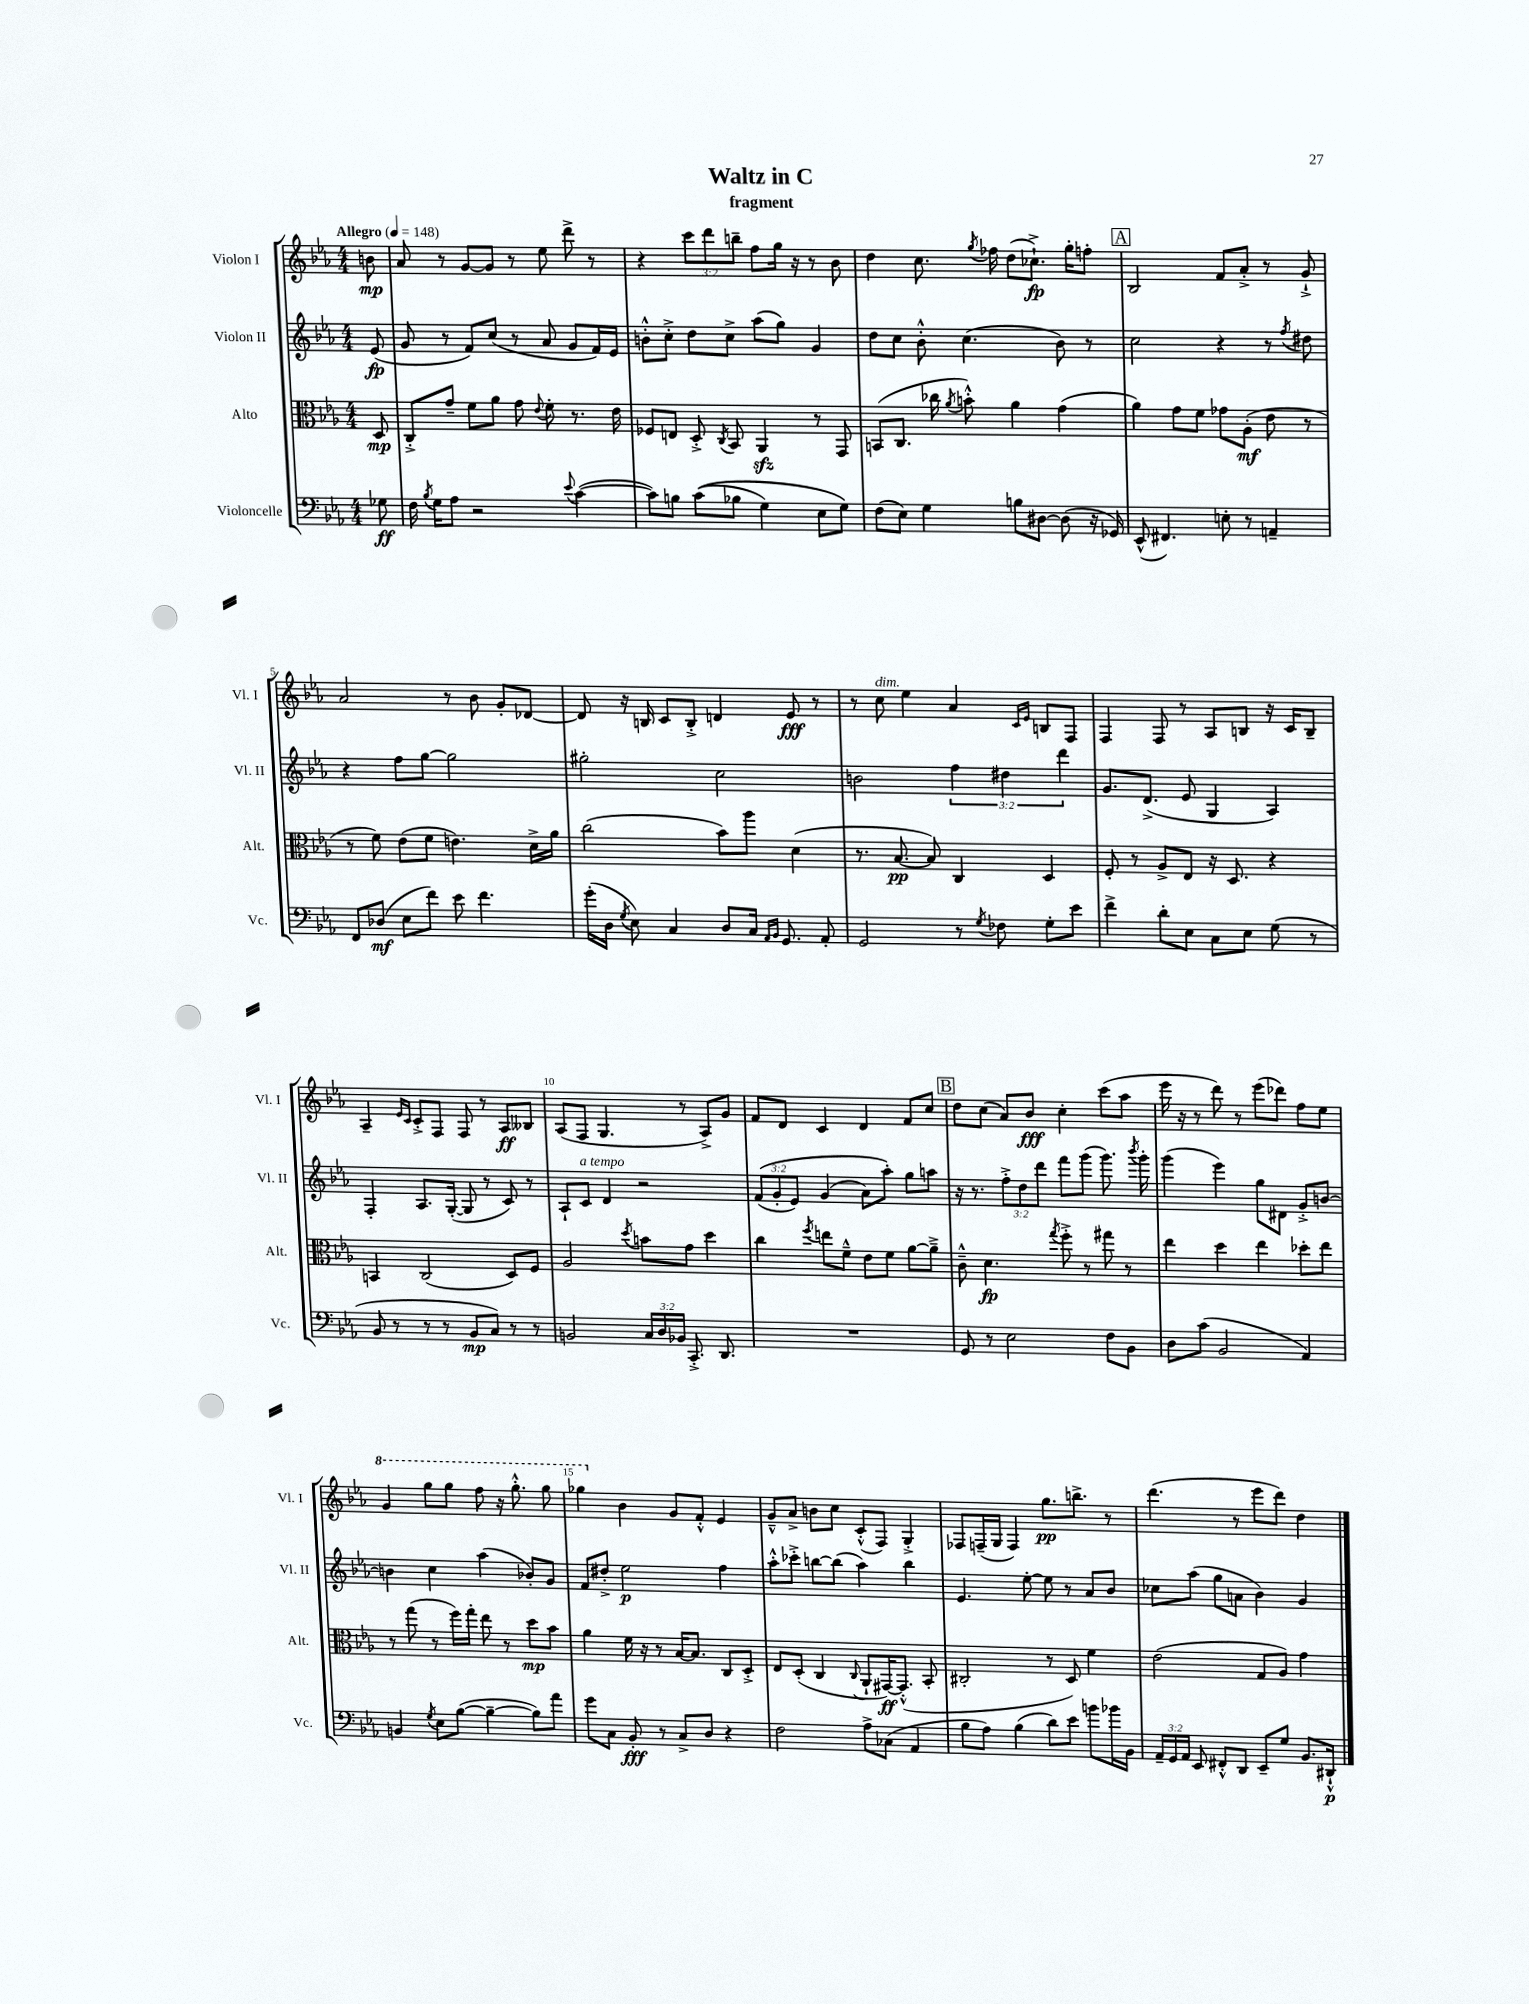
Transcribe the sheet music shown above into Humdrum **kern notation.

**kern	**kern	**kern	**kern
*staff4	*staff3	*staff2	*staff1
*clefF4	*clefC3	*clefG2	*clefG2
*k[b-e-a-]	*k[b-e-a-]	*k[b-e-a-]	*k[b-e-a-]
*M4/4	*M4/4	*M4/4	*M4/4
*MM148	*MM148	*MM148	*MM148
8G-\	8D/	(8e-/	8b\
=	=	=	=
16F\	8C'^/L	8g/	8a-/
8qB-/	.	.	.
16G\LK	.	.	.
8A-\J	8g~/J	8r	8r
2r	8f\L	8f/L)	[8g/L
.	8a-\J	(8cc/J	8g/]J
.	8g\	8r	8r
.	8qqe-/	.	.
.	8f'\	8a-/	8ee-\
8qqe-/	.	.	.
([4c\	8.r	8g/L	8ddd^\
.	.	16f/L)	8r
.	16e-\	16e-/JJ	.
=	=	=	=
8c\]L)	8F-/L	8b'^^\L	4r
8B\J	8E/J	8cc'^\J	.
&((8c\L	8D'^/	8dd\L	12ccc\L
.	.	.	12ddd\
.	8qC/	.	.
8B-\J	8BB-/	8cc^\J	.
.	.	.	12bb~\J
4G\)	4AA-/	(8aa-\L	8ff\L
.	.	8gg\J)	16gg\Jk
.	.	.	16r
8E-\L	8r	4g/	8r
8G\J&)	8GG/	.	8b-\
=	=	=	=
(8F\L	(8BB/L	8dd\L	4dd\
8E-\J)	8.C/J	8cc\J	.
4G\	.	8b-'^^\	8.cc\
.	16cc-\	.	.
.	8qa-/	.	.
.	8b'^^\)	(4.cc\	.
.	.	.	8qgg/
.	.	.	16ff-\
8B\L	4a-\	.	(8dd\L
[8D#\J	.	.	8.cc-`^\J)
(8D#\]	(4g\	8b-\)	.
.	.	.	16gg'\LK
16r	.	8r	8ff'\J
16GG-/)	.	.	.
=	=	=	=
(8EE-^^/	4a-\)	2cc\	2B-/
4.FF#/)	.	.	.
.	8g\L	.	.
.	8f\J	.	.
8E'\	8g-\L	4r	8f/L
8r	(8A-'\J	.	8a-'^/J
4AA~/	8e-\	8r	8r
.	.	8qff/	.
.	8r	8dd#\	8g`^/
=	=	=	=
8FF/L	8r	4r	2a-/
(8D-/J	8f\)	.	.
8E-\L	(8e-\L	8ff\L	.
8f\J)	8f\J	[8gg\J	.
8e-\	4.e\)	2gg\]	8r
4.f\	.	.	8b-\
.	.	.	8g'/L
.	16d^\LL	.	[8d-/J
.	16a-\JJ	.	.
=	=	=	=
(16g'\LL	(2cc\	2gg#'\	8d-/]
16D\JJ	.	.	.
8qG/	.	.	.
8E-\)	.	.	16r
.	.	.	16B/
4C/	.	.	8c/L
.	.	.	8B'^/J
8D/L	8b-\L)	2cc\	4d/
16C/Jk	8aa-\J	.	.
16qqAA-/LL	.	.	.
16qqBB-/JJ	.	.	.
8.GG/	.	.	.
.	(4d\	.	8e-/
8AA-'/	.	.	8r
=	=	=	=
2GG/	8.r	2b\	8r
.	.	.	8cc\
.	[8.B-/	.	.
.	.	.	4ee-\
.	8B-/])	.	.
8r	4C/	6ff\	4a-/
8qG/	.	.	.
8F-\	.	.	.
.	.	6dd#\	.
.	.	.	16qqc/LL
.	.	.	16qqe-/JJ
8G'\L	4D/	.	8B/L
.	.	6ddd\	.
8e-\J	.	.	8F/J
=	=	=	=
4f^\	8F'/	8.g/L	4F/
.	8r	.	.
.	.	(8.d^/J	.
8d'\L	8A-^/L	.	8F/
8E-\J	8E-/J	8e-/	8r
8C\L	16r	4G/	8A-/L
.	8.D/	.	.
8E-\J	.	.	8B/J
(8G\	4r	4A-/)	16r
.	.	.	16c/LK
8r	.	.	8B~/J
=	=	=	=
8BB-/	4BB/	4F'/	4A-~/
8r	.	.	.
.	.	.	16qqe-/LL
.	.	.	16qqc/JJ
8r	(2C/	8.A-/L	8c'^/L
8r	.	.	8F/J
.	.	([16G'/Jk	.
8BB-/L	.	8G/]	8F/
8C/J)	.	8r	8r
8r	8D/L)	8c/)	8A-/L
8r	8F/J	8r	8B--/J
=	=	=	=
2BB/	2A-/	8A-`/L	(8A-/L
.	.	8c/J	8F/J
.	.	4d/	4.G/
.	8qdd/	.	.
24C/LL	8b\L	2r	.
24D/	.	.	.
24BB-/JJ	.	.	.
8.CC'^/	8g\J	.	8r
.	4dd\	.	8A-^/L)
8.DD/	.	.	.
.	.	.	8g/J
=	=	=	=
1r	4cc\	&((12f/L	8f/L
.	.	12g'/	.
.	.	.	8d/J
.	.	12e-/J)	.
.	8qff/	.	.
.	8ee\L	(4g/	4c/
.	8f~^^\J	.	.
.	8e-\L	8a-\L)	4d/
.	8f\J	8aa-'\J&)	.
.	[8a-\L	8gg\L	8f/L
.	8a-~^\]J	8aa\J	8cc/J
=	=	=	=
8GG/	8c~^^\	16r	8dd\L
.	.	8.r	.
8r	4.d\	.	(8cc\J
2E-\	.	12ff'^\L	8a-/L)
.	.	12dd\	.
.	.	.	8b-/J
.	.	12ddd\J	.
.	8qgg/	.	.
.	8ff'^\	8fff\L	4cc'\
.	8r	(8ggg\J	.
8F\L	8gg#\	8.ggg\)	(8ccc\L
8BB-\J	8r	.	8aa-\J
.	.	8qbbb-/	.
.	.	16ggg'\	.
=	=	=	=
8D\L	4ee-\	(4ggg\	16eee-\
.	.	.	16r
(8c\J	.	.	8r
2BB-/	4dd\	4eee-\)	8ddd\)
.	.	.	8r
.	4ee-\	8gg\L	(8eee-\L
.	.	8d#\J	8ddd-\J)
4AA-/)	8dd-'\L	8g'^/L	8ff\L
.	8ee-\J	[8b/J	8ee-\J
=	=	=	=
4BB/	8r	4b\]	4gg/
.	(8gg\	.	.
8qG/	.	.	.
8E-\L	8r	4cc\	8ggg\L
([8B-\J	16ff\LL)	.	8ggg\J
.	16gg'\JJ	.	.
4B-~\_	8ee-\	(4aa-\	8fff\
.	8r	.	16r
.	.	.	8.ggg'^^\
8B-\]L)	8dd\L	8b-'/L)	.
8a-\J	8b-\J	8g/J	8ggg\
=	=	=	=
8g\L	4a-\	8f/L	4ggg-\
8C\J	.	8dd#'^/J	.
8BB-'/	16f\	2ee-\	4b-\
.	16r	.	.
8r	8r	.	.
8C^/L	[16B-/LK	.	8g/L
.	8.B-/]J	.	.
8D/J	.	.	8f'^^/J
4r	8C/L	4ff\	4e-/
.	8D'^/J	.	.
=	=	=	=
2F\	8E-/L	8aa-'^^\L	8g~^^/L
.	(8D'/J	8ccc-'^\J	8a-^/J
.	4C/	[8bb\L	8b\L
.	.	(8bb\]J	8cc\J
.	8qqC/	.	.
8A-^\L	8AA-`/L	4aa-\)	(8c'^^/L
(8C-\J	[16GG#/K)	.	8F/J)
.	(8.GG#'^^/]J	.	.
4AA-/	.	4bb\	4G'^/
.	8BB-'/	.	.
=	=	=	=
8B-\L	2C#'/	4.e-/	8F-/L
8A-\J)	.	.	(16F~/L
.	.	.	16G/JJ
(4B-\	.	.	4F/)
.	.	[8ee-'\	.
8d\L)	8r	8ee-\]	8.gg\L
8e-\J	8D/)	8r	.
.	.	.	8.bb^\J
8b\L	4f\	8a-/L	.
16b-\L	.	8b-/J	8r
16BB-\JJ	.	.	.
=	=	=	=
24AA-~/LL	(2e-\	8cc-\L	(4.ddd\
24GG/	.	.	.
24AA-/JJ	.	.	.
8EE-/	.	(8aa-\J	.
8FF#'^^/L	.	8gg\L	.
8DD/J	.	8a\J	8r
8EE-~/L	8G/L	4b-\)	8eee-\L
8G/J	8A-/J)	.	8ddd\J)
8.BB-/L	4g\	4g/	4dd\
16DD#`^^/Jk	.	.	.
==	==	==	==
*-	*-	*-	*-
